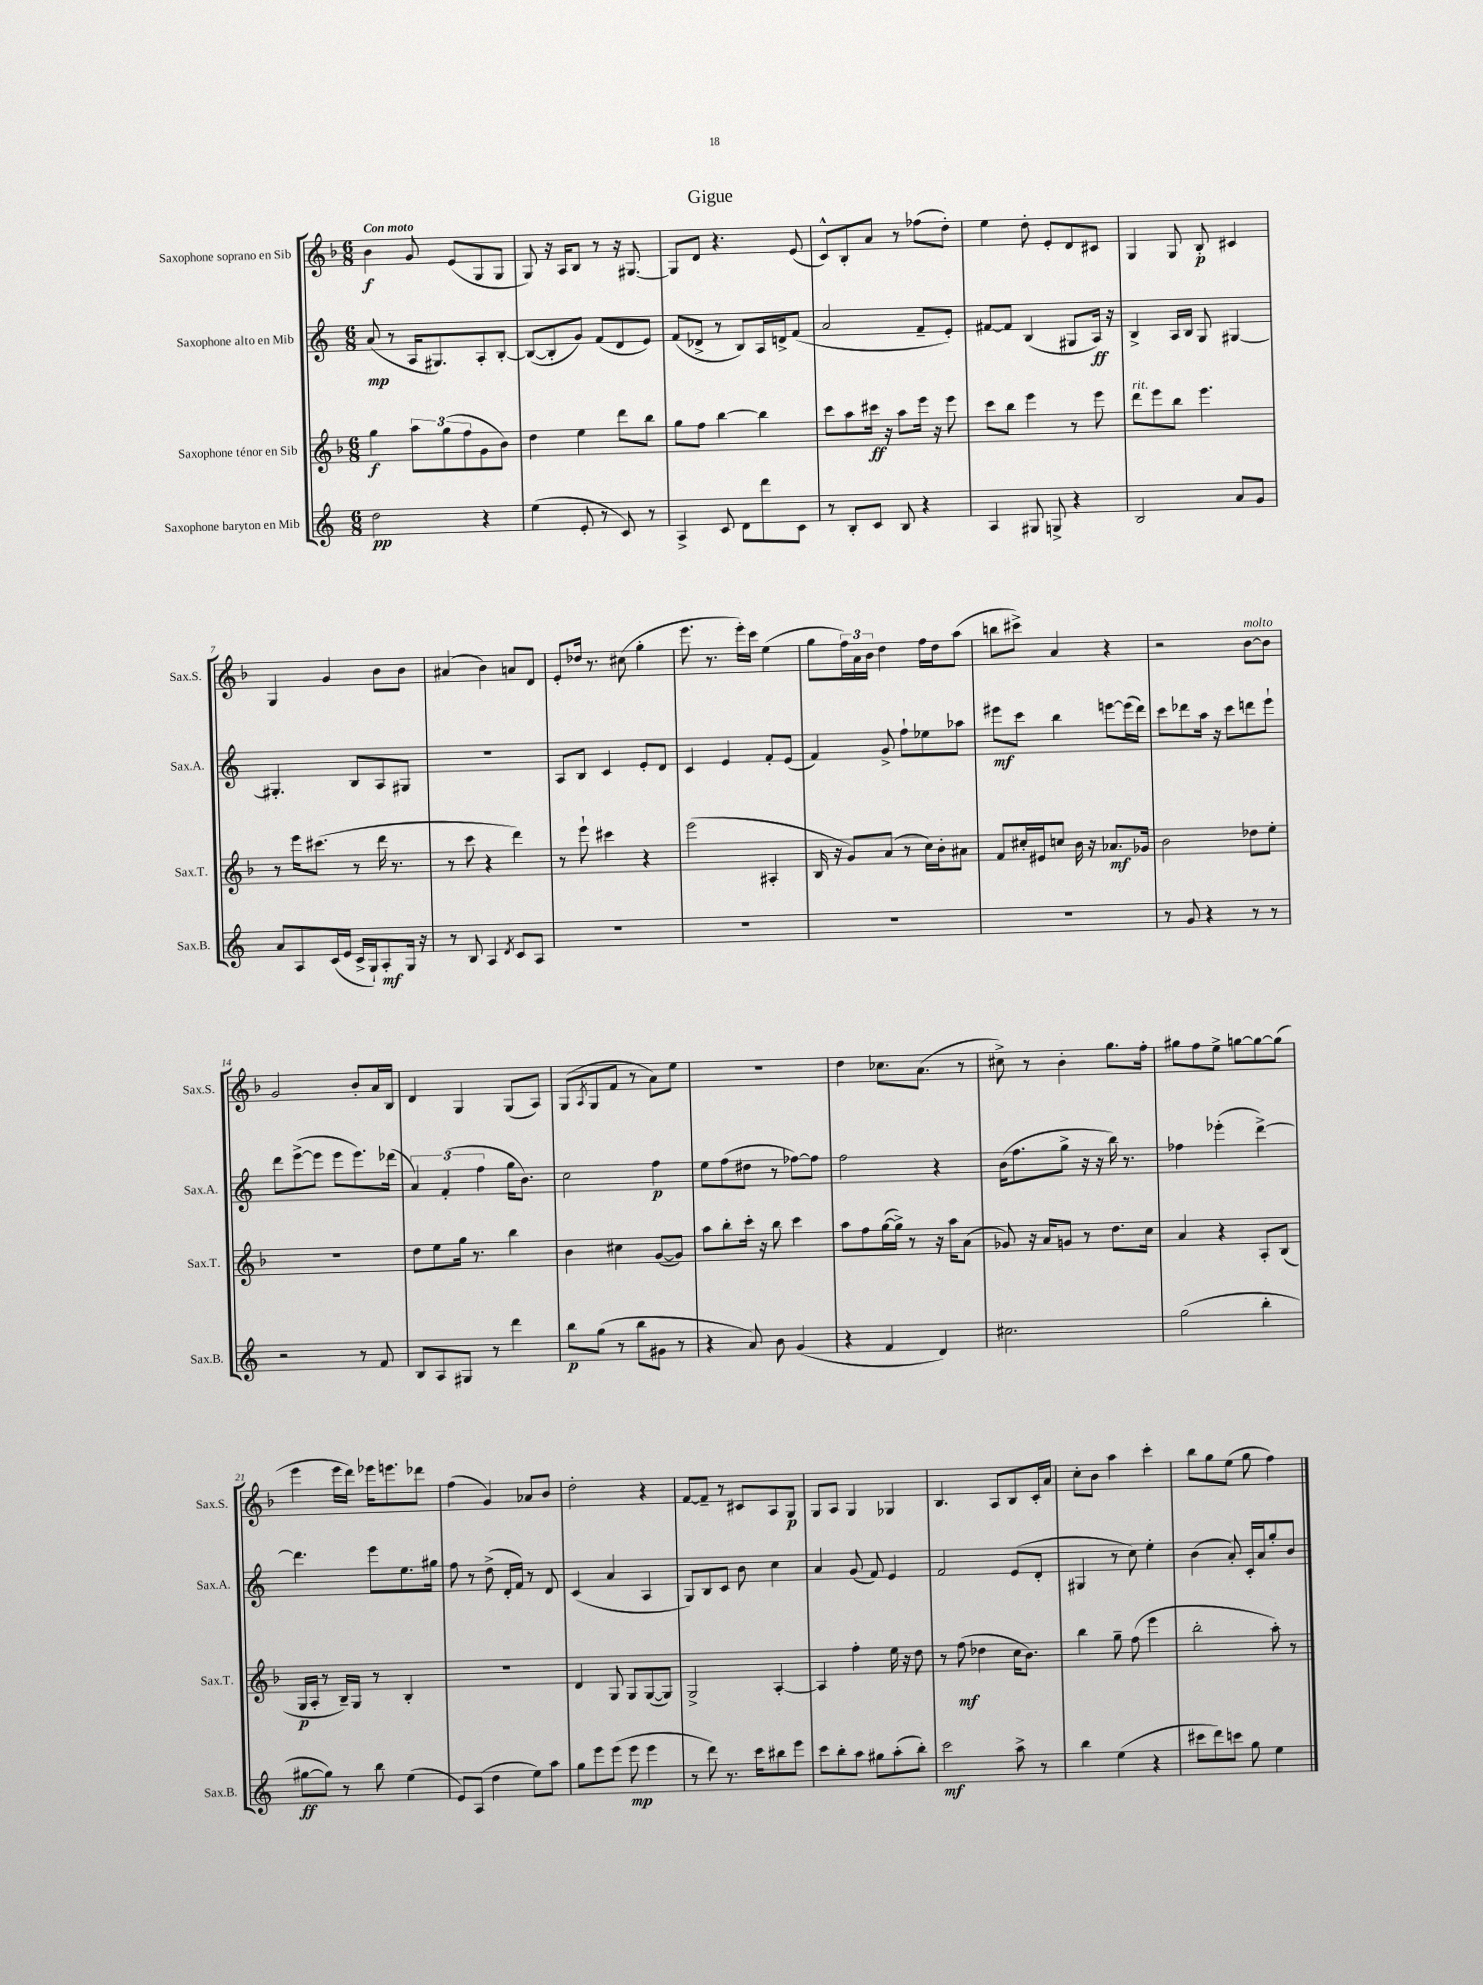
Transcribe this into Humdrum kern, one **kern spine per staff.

**kern	**kern	**kern	**kern
*staff4	*staff3	*staff2	*staff1
*clefG2	*clefG2	*clefG2	*clefG2
*k[]	*k[b-]	*k[]	*k[b-]
*M6/8	*M6/8	*M6/8	*M6/8
2dd	4gg	(8a	4b-
.	.	8r	.
.	12aa	16A	8g
.	.	8.G#)	.
.	(12gg	.	.
.	.	.	(8e
.	12ff	.	.
4r	8g	8A'	8G
.	8b-)	[8B'	8G
=	=	=	=
(4ee	4dd	(8B_	8G)
.	.	8B']	16r
.	.	.	16A
8e'	4ee	8g)	8B-
8r	.	(8f	8r
8c)	8ddd	8d	16r
.	.	.	[8.G#
8r	8bb-	8e)	.
=	=	=	=
4A^	8gg	(8f	8G#]
.	8ff	8d-^	8d
8c	[4bb-	8r	4.r
8d	.	8B)	.
8ddd	4bb-]	16A	.
.	.	16d^	.
8c	.	(8f	(8e
=	=	=	=
8r	8ccc	2a	8c^^)
8B'	8aa	.	8B-'
8c	16ccc#	.	8a
.	16r	.	.
8B	8aa	.	8r
4r	16eee	8f~	(8ff-
.	16r	.	.
.	8eee	8e')	8dd')
=	=	=	=
4A	8ccc	[8f#	4ee
.	8bb-	8f#]	.
8G#	4eee	(4B	8dd'
8G^	.	.	8e'
4r	8r	8G#	8d
.	8eee	16A)	8c#
.	.	16r	.
=	=	=	=
2B	8ddd	4B^	4G
.	8eee	.	.
.	8bb-	16A	8G
.	.	16B	.
.	4.eee	8G	8B-'
8a	.	[4G#	4c#
8g	.	.	.
=	=	=	=
8a	8r	4.G#']	4G
8A	16eee	.	.
.	(8.ccc#	.	.
(16c	.	.	4g
16e	.	.	.
16c^	8r	8B	.
16G`)	.	.	.
8A'	16ddd	8A	8b-
.	8.r	.	.
16G	.	8G#	8b-
16r	.	.	.
=	=	=	=
8r	8r	2.r	(4a#
8B	8ccc	.	.
4A	4r	.	4b-)
8qd	.	.	.
8c	4ddd)	.	8a
8A	.	.	8d
=	=	=	=
2.r	8r	8A	8e'
.	8eee`	8B	16dd-
.	.	.	8.r
.	4ccc#	4c	.
.	.	.	(8cc#
.	4r	8e'	4gg'
.	.	8d	.
=	=	=	=
2.r	(2eee	4c	8.eee
.	.	.	8.r
.	.	4e	.
.	.	.	16eee')
.	.	.	16ccc
.	4A#'	8f'	(4ee
.	.	(8e	.
=	=	=	=
2.r	16B-	4f)	8gg
.	16r	.	.
.	8g)	.	24ff)
.	.	.	24a
.	.	.	24b-
.	(8a	8g^	4dd
.	8r	8ff`	.
.	16cc)	8ee-	16ff
.	16b-'	.	16dd
.	8a#	8aa-	(8aa
=	=	=	=
2.r	8f	8eee#	8bb
.	16cc#'	8ccc	8ccc#^)
.	16e#	.	.
.	8cc	4bb	4a
.	16b-	.	.
.	16r	.	.
.	8.a-	[8eee	4r
.	.	(16eee]	.
.	16g-	16ddd)	.
=	=	=	=
8r	2b-	8ccc	2r
8g	.	8ddd-	.
4r	.	16aa	.
.	.	16r	.
.	.	8ccc	.
8r	8dd-	8ddd	[8b-
8r	8ee'	8eee`	8b-]
=	=	=	=
2r	2.r	8ddd	2g
.	.	([8eee^	.
.	.	8eee]	.
.	.	8eee	.
8r	.	8.eee)	8b-'
8f	.	.	16a
.	.	(16ddd-	16B-
=	=	=	=
8B	8dd	6a)	4d
8A	8ee	.	.
.	.	(6f'	.
8G#	16gg	.	4G
.	8.r	.	.
.	.	6ff	.
8r	.	.	.
4ddd	4bb-	16gg	(8G
.	.	8.b)	.
.	.	.	8A)
=	=	=	=
8bb	4b-	2cc	(8G
.	.	.	8qA
(8gg	.	.	8G
8r	4cc#	.	8f
8bb	.	.	8r
8g#	([8g	4ff	8a)
8r	8g])	.	8ee
=	=	=	=
4r	8aa	8ee	2.r
.	8bb-'	(8ff	.
8a)	16ccc'	8dd#	.
.	16r	.	.
8b	8bb-	8r	.
(4g	4ccc	[8ff-)	.
.	.	8ff-]	.
=	=	=	=
4r	8aa	2ff	4dd
.	8ff	.	.
4f	([16gg	.	8.cc-
.	16gg^])	.	.
.	8r	.	.
.	.	.	(8.a
4d)	16r	4r	.
.	16aa	.	.
.	(8a	.	8r
=	=	=	=
2.cc#	8g-)	(16b	8cc#^)
.	.	8.ff	.
.	16r	.	8r
.	16a	.	.
.	8g	8gg^	4b-'
.	8r	16r	.
.	.	16r	.
.	8.dd	16bb)	8.gg
.	.	8.r	.
.	16cc	.	16ff'
=	=	=	=
(2gg	4a	4ff-	8gg#
.	.	.	8ff
.	4r	(4eee-'	8ee^
.	.	.	[8gg
4bb'	8A'	[4ddd^)	8gg_
.	(8B-	.	(8gg]
=	=	=	=
[8gg#	16G	4.ddd]	4eee
.	16A'	.	.
8gg#])	8r	.	.
8r	16B-~)	.	16eee
.	16G	.	16ddd)
8bb	8r	8eee	16eee-
.	.	.	8.eee
(4ee	4B-'	8.ee	.
.	.	.	8ddd-
.	.	16gg#	.
=	=	=	=
8e)	2.r	8ff	(4ff
(8A	.	8r	.
4dd	.	(8dd^	4g)
.	.	16d'	.
.	.	16f)	.
8ee)	.	8r	8a-
8aa	.	8d	8b-
=	=	=	=
8gg	4d	(4c	2dd'
8eee	.	.	.
(8eee	8G	4a	.
8eee	8G	.	.
4eee	([8G	4A	4r
.	8G])	.	.
=	=	=	=
8r	2G^	8G)	[8f
8ddd)	.	8B	8f~]
8.r	.	8c	8r
.	.	8b	8c#
16ccc	.	.	.
8bb#	[4A'	4cc	8A
8eee	.	.	8G
=	=	=	=
8ccc	4A]	4a	8G
8bb'	.	.	8A
8aa	4ff'	(8g	4G
8gg#	.	8f)	.
(8aa'	16ee	4e	4G-
.	16r	.	.
8bb')	8dd	.	.
=	=	=	=
2ccc	8r	2f	4.B-
.	(8ff	.	.
.	4dd-	.	.
.	.	.	8A
8aa^	16cc	(8e	8B-
.	8.b-)	.	.
8r	.	8d'	16c'
.	.	.	16a
=	=	=	=
4bb	4bb-	4G#	8cc'
.	.	.	8b-
(4ee	8gg~	8r	4aa
.	(8ff	8cc)	.
4r	4eee	4ee'	4ccc'
=	=	=	=
8ccc#	2bb-'	(4b	8bb-
8ddd)	.	.	8gg
8ccc	.	8a')	(8ee
8gg	.	16c'	8gg
.	.	16a	.
4ee	8aa')	8gg'	4ff)
.	8r	8b	.
==	==	==	==
*-	*-	*-	*-
